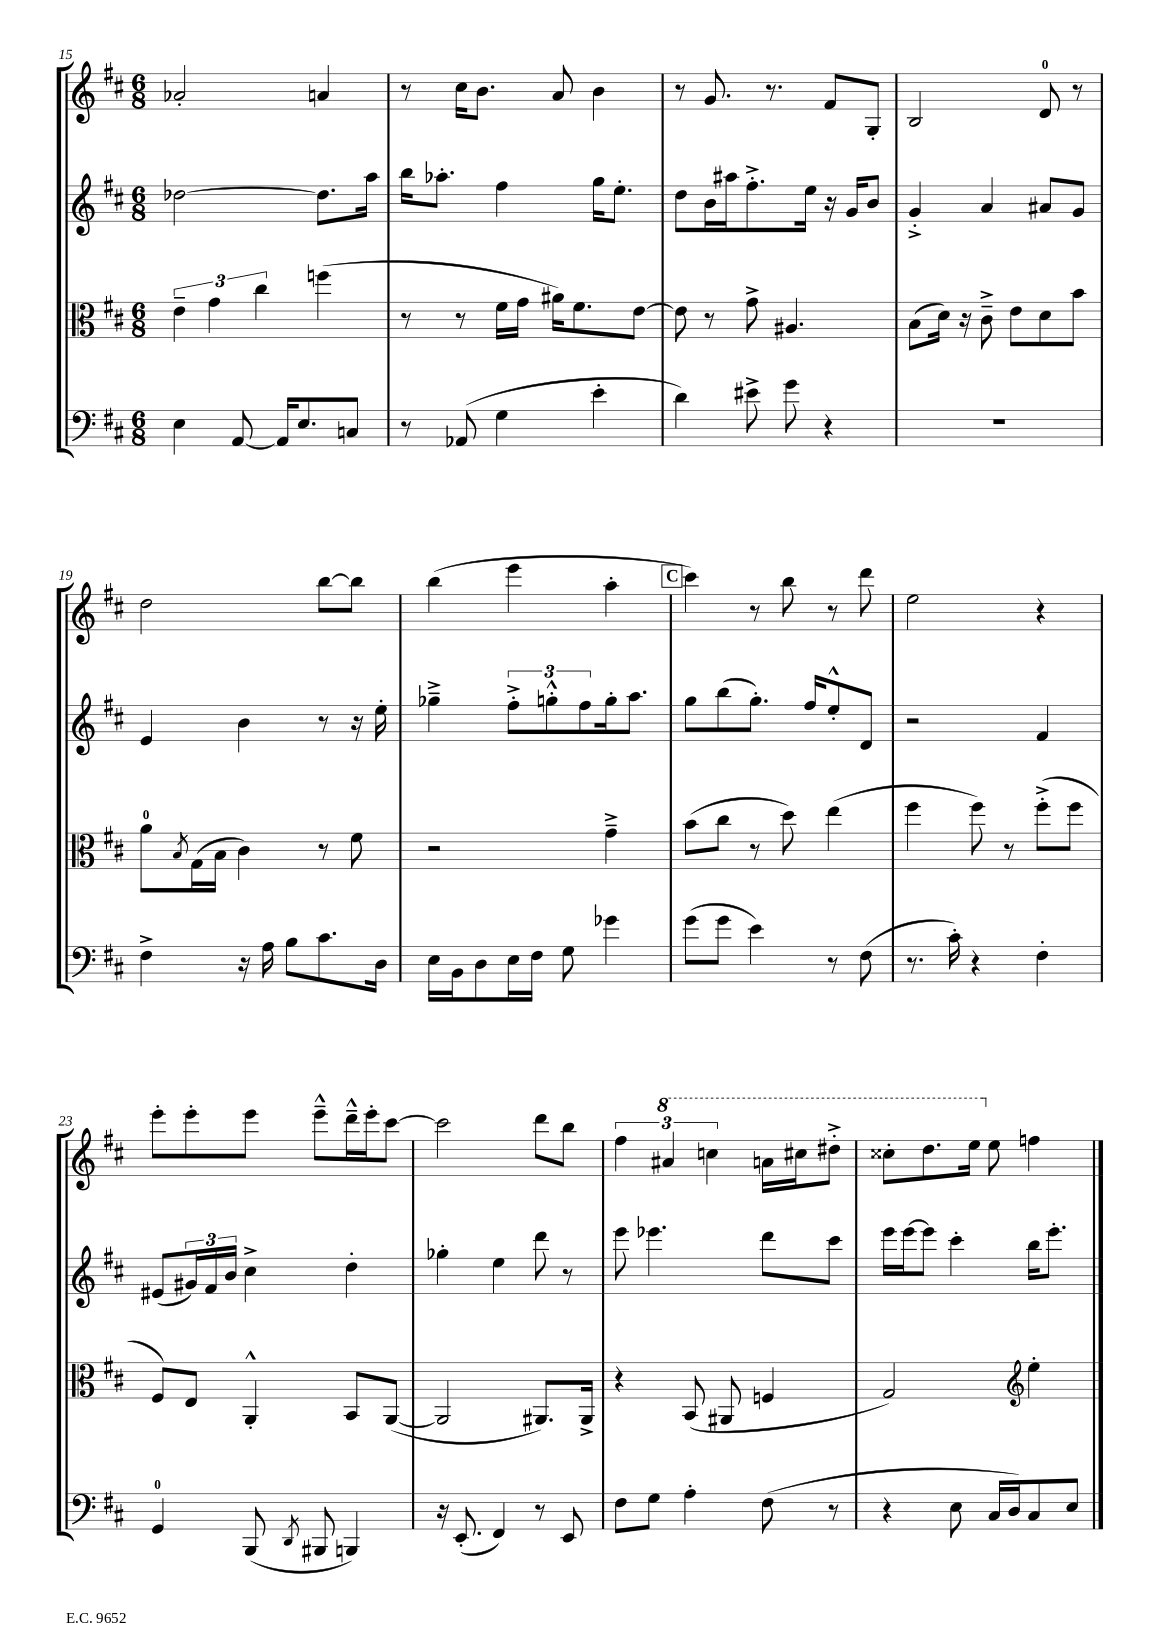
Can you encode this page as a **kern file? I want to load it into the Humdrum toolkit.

**kern	**kern	**kern	**kern
*part4	*part3	*part2	*part1
*staff4	*staff3	*staff2	*staff1
*clefF4	*clefC3	*clefG2	*clefG2
*k[f#c#]	*k[f#c#]	*k[f#c#]	*k[f#c#]
*M6/8	*M6/8	*M6/8	*M6/8
=15	=15	=15	=15
4E\	6e~\	[2dd-X\	2a-X'/
.	6g\	.	.
[8AA/	.	.	.
.	6cc#\	.	.
16AA/KL]	.	.	.
8.E/	.	.	.
.	(4ffn\	8.dd-\L]	4an/
8Cn/J	.	.	.
.	.	16aa\Jk	.
=16	=16	=16	=16
8r	8r	16bb\KL	8r
.	.	8.aa-X'\J	.
(8AA-X/	8r	.	16cc#\KL
.	.	.	8.b\J
4G\	16f#\LL	4ff#\	.
.	16g\JJ	.	.
.	16a#X\KL)	.	8a/
.	8.f#\	.	.
4e'\	.	16gg\KL	4b\
.	.	8.ee'\J	.
.	[8e\J	.	.
=17	=17	=17	=17
4d\)	8e\]	8dd\L	8r
.	8r	16b\L	8.g/
.	.	16aa#X\J	.
8e#X^\	8g^\	8.ff#'^\	.
.	.	.	8.r
8g\	4.A#X/	.	.
.	.	16ee\Jk	.
4r	.	16r	8f#/L
.	.	16g/KL	.
.	.	8b/J	8G'/J
=18	=18	=18	=18
2.r	(8B\L	4g'^/	2B/
.	16d\Jk)	.	.
.	16r	.	.
.	8c#~^\	4a/	.
.	8e\L	.	.
.	8d\	8a#X/L	8d/
.	8b\J	8g/J	8r
!!LO:LB:g=z
=19	=19	=19	=19
4F#^\	8a\L	4e/	2dd\
.	8qB/	.	.
.	(16G\L	.	.
.	16B\JJ	.	.
16r	4c#\)	4b\	.
16A\	.	.	.
8B\L	.	.	.
8.c#\	8r	8r	[8bb\L
.	8f#\	16r	8bb\J]
16D\Jk	.	16ee'\	.
=20	=20	=20	=20
16E\LL	2r	4gg-X~^\	(4bb\
16BB\J	.	.	.
8D\	.	.	.
16E\L	.	12ff#'^\L	4eee\
16F#\JJ	.	.	.
.	.	12ggn'^^\	.
8G\	.	.	.
.	.	12ff#\	.
4g-X\	4g~^\	16gg'\k	4aa'\
.	.	8.aa\J	.
!!LO:REH:place=s1:t=C
=21	=21	=21	=21
(8g\L	(8b\L	8gg\L	4ccc#\)
8g\J	8cc#\J	(8bb\	.
4e\)	8r	8.gg'\J)	8r
.	8dd\)	.	8bb\
.	.	16ff#/KL	.
8r	(4ee\	8ee'^^/	8r
(8F#\	.	8d/J	8ddd\
=22	=22	=22	=22
8.r	4ff#\	2r	2ee\
16c#'\)	.	.	.
4r	8ff#\)	.	.
.	8r	.	.
4F#'\	(8ff#'^\L	4f#/	4r
.	8ff#\J	.	.
!!LO:LB:g=z
=23	=23	=23	=23
4GG/	8F#/L)	(8e#X/L	8eee'\L
.	8E/J	24g#X/L)	8eee'\
.	.	24f#/	.
.	.	24b/JJ	.
(8BBB/	4AA'^^/	4cc#^\	8eee\J
8qDD/	.	.	.
8BBB#X/	.	.	8eee~^^\L
4BBBn/)	8BB/L	4dd'\	16ddd~^^\L
.	.	.	16eee'\J
.	([8AA/J	.	[8ccc#\J
=24	=24	=24	=24
16r	2AA/]	4gg-X'\	2ccc#\]
(8.EE'/	.	.	.
4FF#/)	.	4ee\	.
8r	8.AA#X/L)	8ddd\	8ddd\L
8EE/	.	8r	8bb\J
.	16AA#^/Jk	.	.
=25	=25	=25	=25
8F#\L	4r	8eee\	6ff#\
8G\J	.	4.eee-X\	.
*	*	*	*8va
.	.	.	6aa#X/
4A'\	(8BB/	.	.
.	.	.	6cccn\
.	8AA#X/	.	.
(8F#\	4Fn/	8ddd\L	16aan\LL
.	.	.	16ccc#X\J
8r	.	8ccc#\J	8ddd#X'^\J
=26	=26	=26	=26
4r	2G/)	16eee\LL	8ccc##X'\L
.	.	[16eee\J	.
.	.	8eee\J]	8.ddd\
8E\	.	4ccc#'\	.
.	.	.	16eee\Jk
*	*	*	*X8va
16C#/LL	.	.	8ee\
16D/J)	.	.	.
*	*clefG2	*	*
8C#/	4ee'\	16bb\KL	4ffn\
.	.	8.eee'\J	.
8E/J	.	.	.
==	==	==	==
*-	*-	*-	*-
